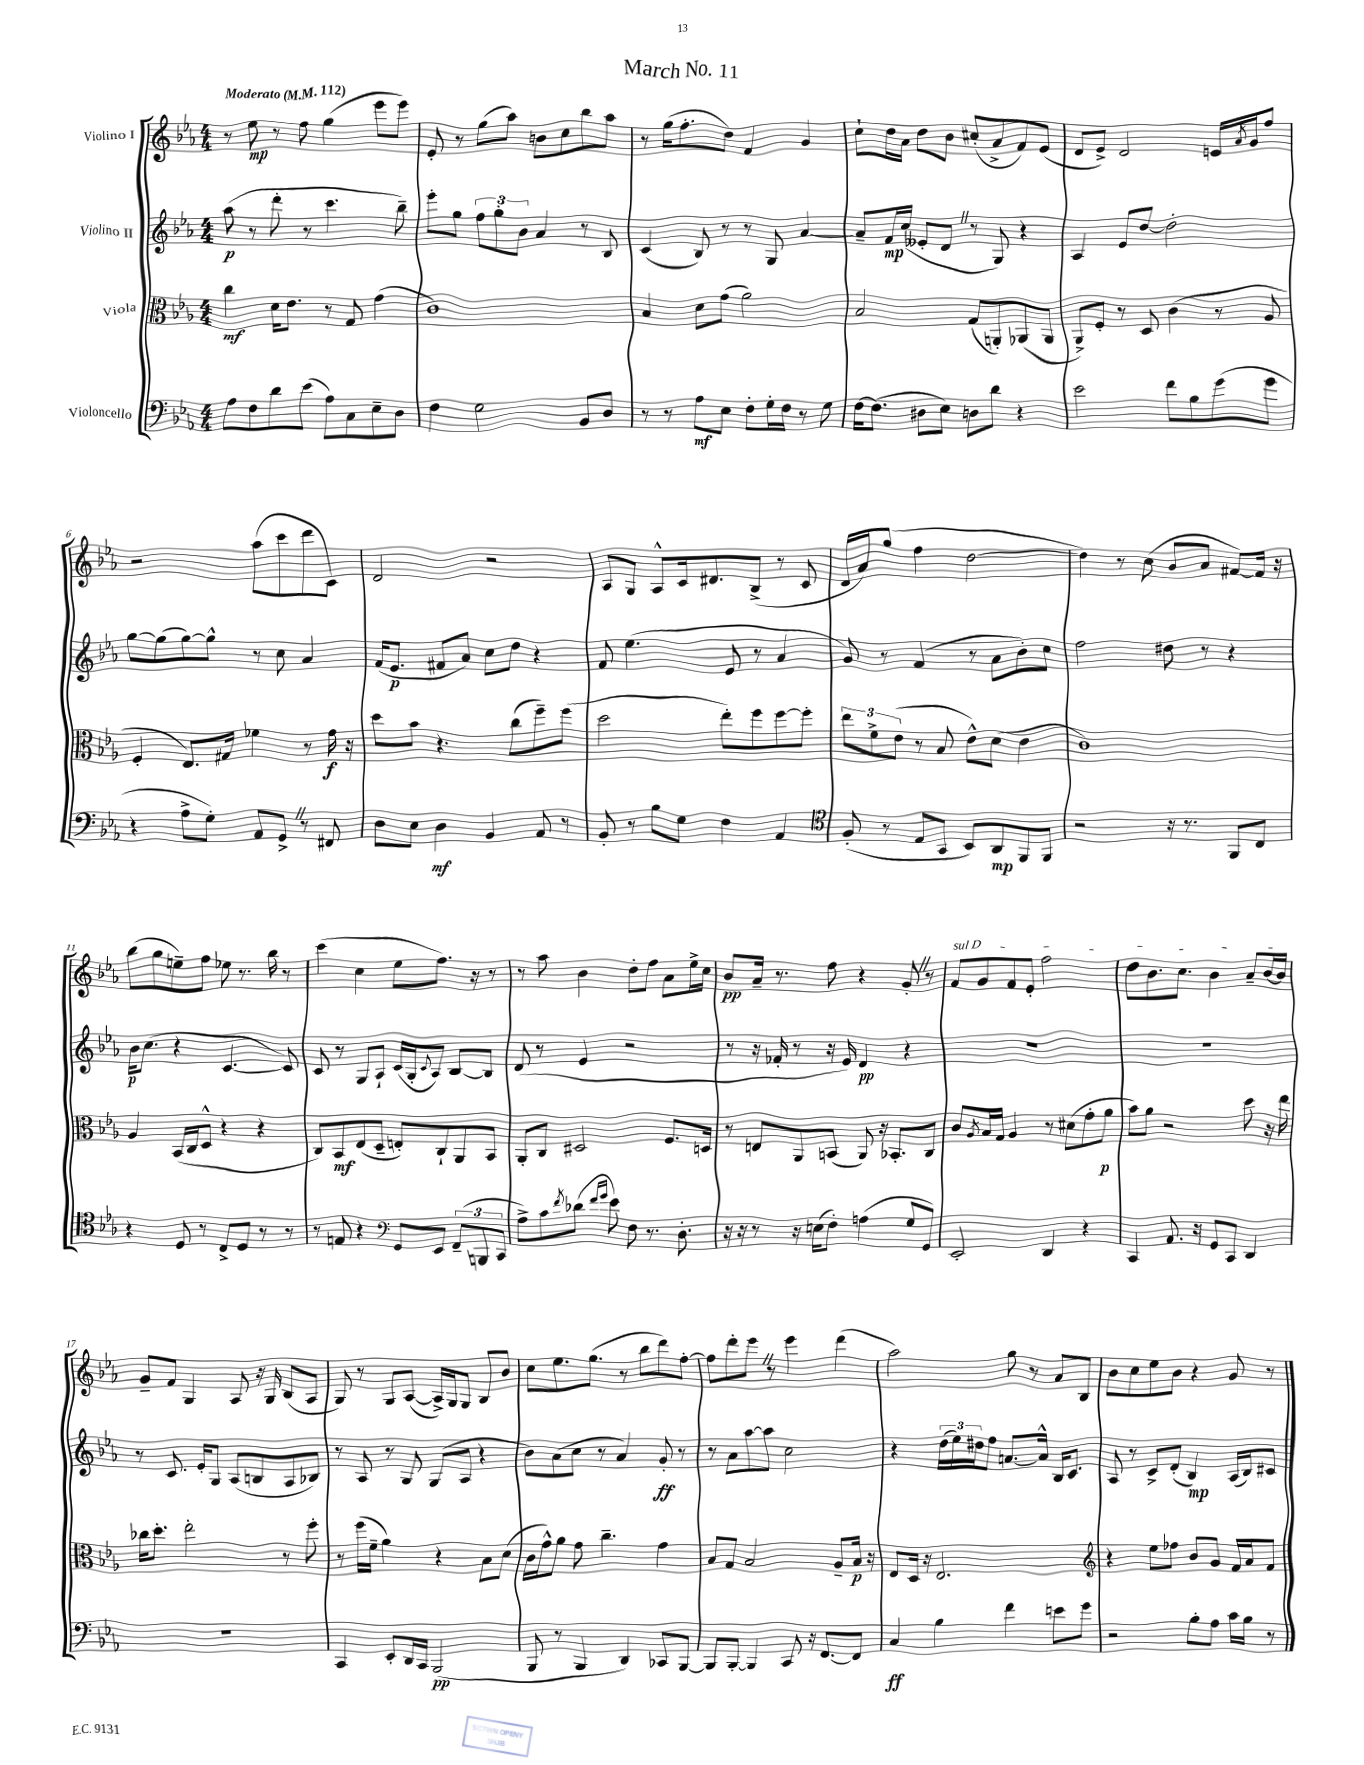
\header { title = "March No. 11" }
<<
\new StaffGroup <<
\new Staff = "s0" \with { instrumentName = "Violino I" } {
    \clef treble \key ees \major \numericTimeSignature \time 4/4 \tempo "Moderato" 4 = 112
    r8 ees''8\mp r8 f''8 g''4( ees'''8 ees'''8) |
    ees'8-. r8 g''8( aes''8) b'8 c''8 bes''8 aes''8 |
    r8 g''16( f''8.-. d''8) f'4 g'4 |
    c''8-! d''16 aes'16 d''8 bes'8 cis''8-.( aes'8-> f'8) ees'8( |
    d'8 ees'8->) d'2 e'16 \acciaccatura { aes'8 } g'16 f''8 |
    r2 aes''8( c'''8 d'''8 c'8) |
    d'2 r2 |
    aes8 g8 aes8-^ c'16 dis'8. bes8->( r8 c'8 |
    d'16 aes'16) g''8( f''4 d''2~ |
    d''4) r8 c''8( bes'8 aes'8 fis'8~) fis'16 r16 |
    bes''8( g''8 e''8--) f''8 ees''8 r8. bes''16 r8 |
    c'''4( c''4 ees''8 f''8.) r16 r8 |
    r8 aes''8 bes'4 d''8-. f''8 aes'8 ees''16-> c''16 |
    bes'8\pp aes'16-- r8. f''8 r4 g'8-. \once \override BreathingSign.text = \markup { \musicglyph "scripts.caesura.straight" } \breathe r8 |
    \once \override TextSpanner.bound-details.left.text = \markup { \italic "sul D" } f'8\startTextSpan g'8 f'8 ees'8-. f''2 |
    d''8 bes'8. c''8. bes'4 aes'8-- bes'16~ bes'16\stopTextSpan |
    g'8-- f'8 g4 aes8 r16 g16 bes8( aes8 |
    g8) r8 g8 aes8~( aes16->) g16 g8 bes8 bes'8 |
    c''8 ees''8. g''8.( r8 bes''8 d'''8) f''8~-. |
    f''8 d'''8-. ees'''8 \once \override BreathingSign.text = \markup { \musicglyph "scripts.caesura.straight" } \breathe r8 ees'''4 d'''4( |
    aes''2) g''8 r8 aes'8 bes8 |
    bes'8 c''8 ees''8 bes'8 r4 g'8 r8 \bar "|." |
}
\new Staff = "s1" \with { instrumentName = "Violino II" } {
    \clef treble \key ees \major \numericTimeSignature \time 4/4
    aes''8\p( r8 d'''8-. r8 c'''4. bes''8--) |
    ees'''8-. g''8 \tuplet 3/2 { f''8 g''8-. bes'8 } aes'4 r8 bes8 |
    c'4( bes8) r8 r8 g8 aes'4~ |
    aes'8-- f'16\mp c''16( eeses'8-. d'8 \once \override BreathingSign.text = \markup { \musicglyph "scripts.caesura.straight" } \breathe r8 g8) r4 |
    aes4 ees'8 d''8~ d''2-. |
    g''8~ g''8( g''8~) g''8-^ r8 c''8 aes'4 |
    f'16( ees'8.\p fis'8 aes'8) c''8 d''8 r4 |
    f'8 ees''4.( ees'8 r8 aes'4 |
    g'8) r8 f'4( r8 aes'8 bes'8-.) c''8 |
    f''2 dis''8 r8 r4 |
    bes'16\p c''8.( r4 c'4.~ c'8) |
    c'8 r8 g8 aes8-! c'16( g16-. \appoggiatura { c'8 } aes8) bes8~ bes8 |
    d'8( r8 ees'4 r2 |
    r8 r16 fes'16-. r8 r16 ees'16) d'4\pp r4 |
    R1 |
    R1 |
    r8 c'8. ees'16-. g8 aes8( b8 aes8 bes8) |
    r8 aes8 r8 g8 g8( aes8 r4 |
    bes'8) aes'8( c''8 r8 aes'4) g'8-.\ff r8 |
    r8 aes'8 aes''8~ aes''8 c''2 |
    r4 \tuplet 3/2 { d''16( ees''16) dis''16 } f''8 a'8.~ a'16-^ bes16 c'8. |
    aes8 r8 c'8-> d'8-.( bes4\mp) aes16( bes16) cis'8 \bar "|." |
}
\new Staff = "s2" \with { instrumentName = "Viola" } {
    \clef alto \key ees \major \numericTimeSignature \time 4/4
    c''4\mf d'16 ees'8. r8 g8 g'4( |
    c'1) |
    bes4 d'8 g'8( aes'2) |
    bes2 g8( a,8-.) aes,8( aes,8 |
    aes,8->) f8-. r8 d8 c'4( r8 aes8 |
    f4-. ees8.) gis16 fes'4 r8 g'16\f r16 |
    d''8 bes'8 r4. c''8( f''8--) f''8( |
    d''2 ees''8-.) f''8 f''8~ f''8-. |
    \tuplet 3/2 { ees''8 f'8-> ees'8( } r8 bes8 ees'8-^) d'8( ees'4 |
    c'1) |
    aes4 bes,16( c16 d8-^ r4 r4 |
    c8) bes,8\mf ees8( d8-- e8-.) c8-! aes,8 bes,8 |
    aes,8-. c8 dis2 f8. d16 |
    r8 e8 aes,8 b,8( aes,8) r16 bes,8.-. c8 |
    c'8 \acciaccatura { aes8 } bes16 g16 aes4 r8 dis'8( g'8-. aes'8\p |
    bes'8) aes'8 r2 d''8 r16 ees''16 |
    ces''16 d''8.-. ees''2-. r8 f''8-. |
    r8 f''16( f'16-- aes'4) r4 bes8 d'8( |
    c'16 g'16-^) aes'8 g'8 c''4.-- g'4 |
    bes8 g8 bes2 aes8-- bes16\p r16 |
    ees8 d16 r16 ees2. |
    \clef treble r4 ees''8 fes''8 bes'8 g'8 f'16 aes'16 f'8 \bar "|." |
}
\new Staff = "s3" \with { instrumentName = "Violoncello" } {
    \clef bass \key ees \major \numericTimeSignature \time 4/4
    aes8 f8 d'8 ees'8( aes8) c8 ees8-- d8 |
    f4 g2 bes,8 d8 |
    r8 r8 aes8\mf ees8 f8-. g16-. f16 r8 g8 |
    f16~ f8.( dis8 ees8) d8 d'8 r4 |
    ees'2 f'8 bes8 g'8( g'8 |
    r4 aes8-> g8-.) aes,8 g,8-> \once \override BreathingSign.text = \markup { \musicglyph "scripts.caesura.straight" } \breathe r8 fis,8 |
    d8 ees8 d4\mf bes,4 aes,8 r8 |
    bes,8-. r8 bes8 g8 f4 aes,4 |
    \clef tenor f8-.( r8 ees8 g,8 bes,8) aes,8\mp f,8 f,8 |
    r2 r16 r8. f,8 c8 |
    r4 d8 r8 c8-> d8 r8 r8 |
    r8 e8 r4 \clef bass g,8 ees,8 \tuplet 3/2 { f,8--( b,,8 c,8 } |
    aes8->) c'8 \acciaccatura { f'8 } des'8( \grace { f'16 g'16 } ees'8) f8 r8. d8.-. |
    r16 r16 r8 r16 e16( f8-.) a4( g8 g,8) |
    ees,2-. d,4 r4 |
    c,4 aes,8. r16 g,8 c,8 d,4 |
    R1 |
    c,4 ees,8-. d,16 c,16 bes,,2\pp( |
    bes,,8 r8 bes,,4 d,4) ces,8 bes,,8~ |
    bes,,8 bes,,8~-. bes,,4 c,8 r16 f,8.~ f,8 |
    c4\ff bes4 f'4 e'8 g'8 |
    r2 bes8-. aes8 c'16 bes16 r8 \bar "|." |
}
>>
>>
